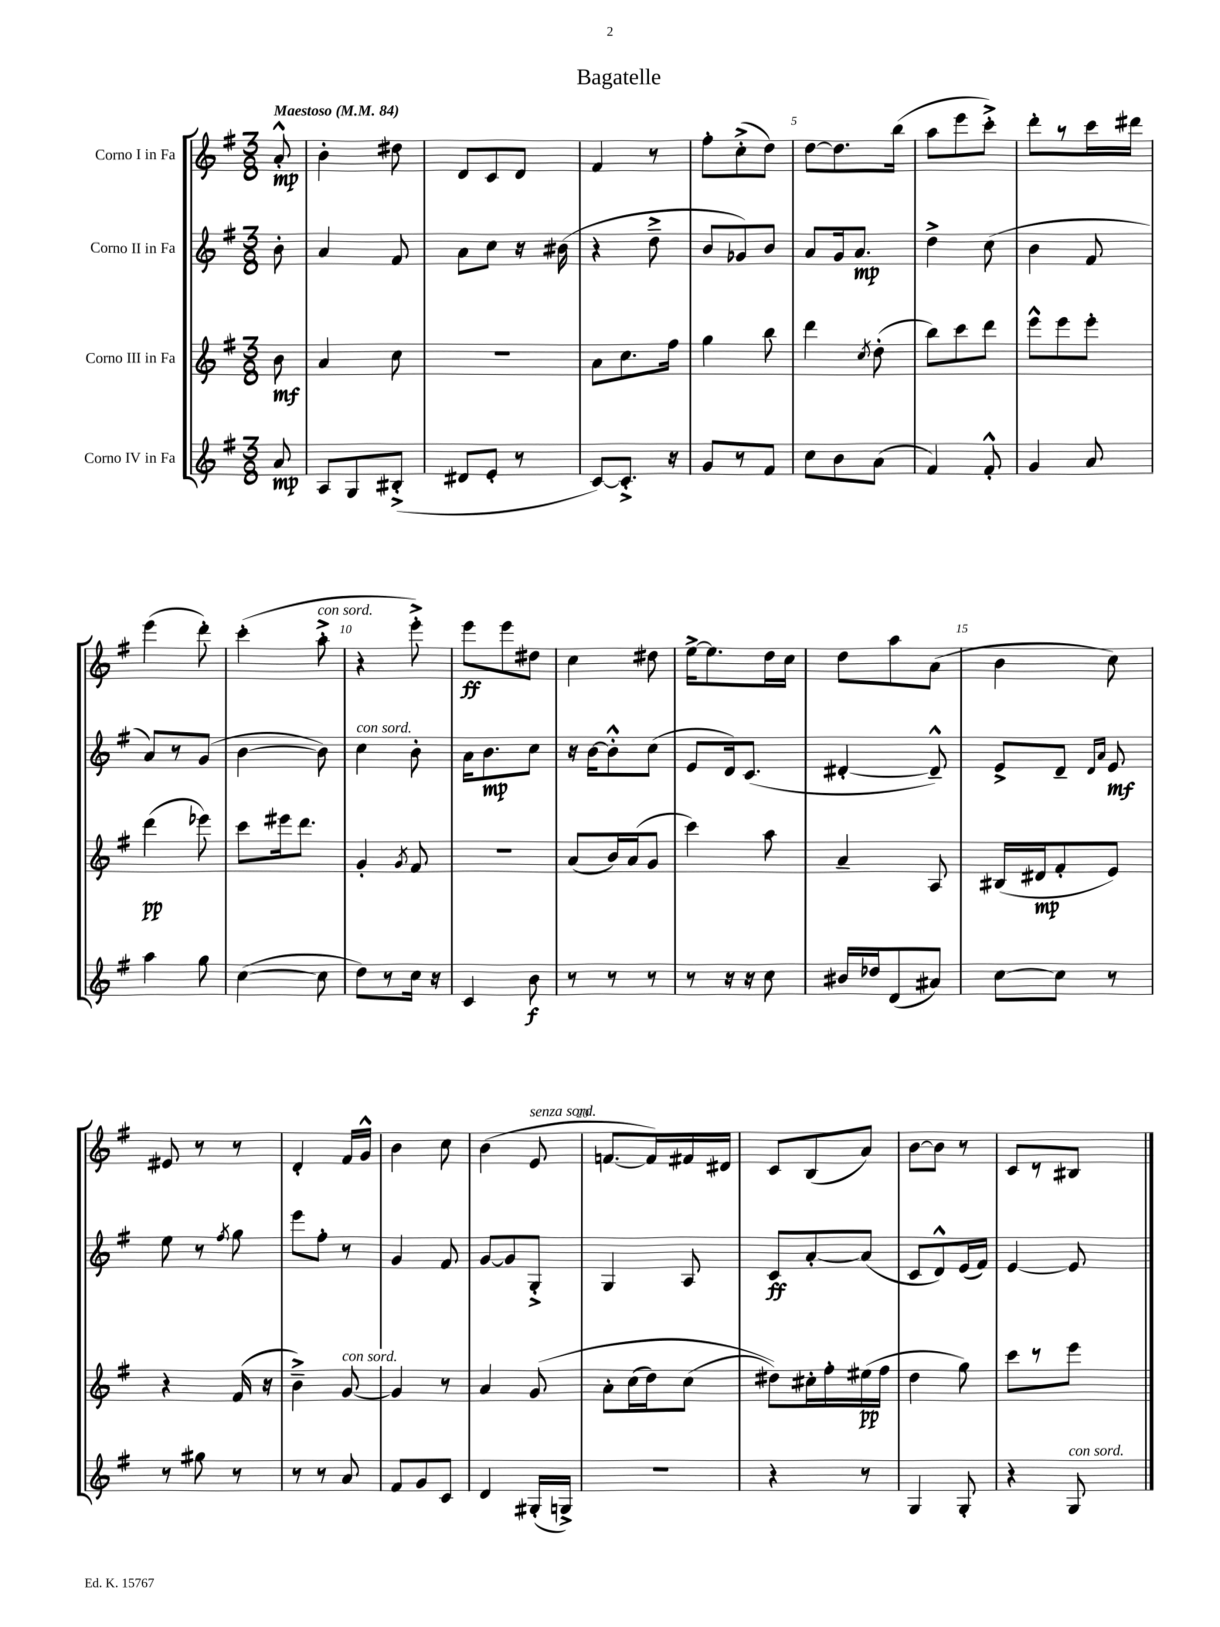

**kern	**kern	**kern	**kern
*staff4	*staff3	*staff2	*staff1
*clefG2	*clefG2	*clefG2	*clefG2
*k[f#]	*k[f#]	*k[f#]	*k[f#]
*M3/8	*M3/8	*M3/8	*M3/8
*MM84	*MM84	*MM84	*MM84
8a	8b	8b'	8a'^^
=	=	=	=
8A	4a	4a	4b'
8G	.	.	.
(8B#'^	8cc	8f#	8dd#
=	=	=	=
8d#	4.r	8a	8d
8e'	.	8cc	8c
8r	.	16r	8d
.	.	(16b#	.
=	=	=	=
[8c)	8a	4r	4f#
8.c'^]	8.cc	.	.
.	.	8dd~^	8r
16r	16ff#	.	.
=	=	=	=
8g	4gg	8b	8ff#'
8r	.	8g-)	(8cc'^
8f#	8bb	8b	8dd)
=	=	=	=
8cc	4ddd	8a	[8dd
8b	.	16g	8.dd]
.	.	8.a	.
.	8qcc	.	.
(8a	(8dd'	.	.
.	.	.	(16bb
=	=	=	=
4f#)	8bb)	4dd^	8aa
.	8ccc	.	8eee
8f#'^^	8ddd	(8cc	8ccc'^)
=	=	=	=
4g	8eee^^	4b	8ddd'
.	8eee	.	8r
8a	8eee'	8f#	16ccc
.	.	.	16ddd#
=	=	=	=
4aa	(4ddd	8a)	(4eee
.	.	8r	.
8gg	8eee-)	(8g	8ddd')
=	=	=	=
([4cc	8ccc	[4b	(4ccc'
.	16eee#	.	.
.	8.ddd	.	.
8cc]	.	8b])	8aa'^
=	=	=	=
8dd)	4g'	4cc	4r
8r	.	.	.
.	8qg	.	.
16cc	8f#	8b'	8eee'^)
16r	.	.	.
=	=	=	=
4c	4.r	16a	8eee
.	.	8.b	.
.	.	.	8eee
8b	.	8cc	8dd#
=	=	=	=
8r	(8a	16r	4cc
.	.	[16b	.
8r	16b)	8b'^^]	.
.	(16a	.	.
8r	8g	(8cc	8dd#
=	=	=	=
8r	4ccc)	8e	[16ee^
.	.	.	8.ee]
16r	.	16d)	.
16r	.	(8.c	.
8cc	8aa	.	16dd
.	.	.	16cc
=	=	=	=
16b#	4a~	[4d#'	8dd
16dd-	.	.	.
(8d	.	.	8aa
8a#)	8A	8d#~^^])	(8a
=	=	=	=
[8cc	(16B#	8e^	4b
.	16d#	.	.
8cc]	8f#'	8d~	.
.	.	16qqd	.
.	.	16qqa	.
8r	8e)	8e	8cc)
=	=	=	=
8r	4r	8ee	8e#
8gg#	.	8r	8r
.	.	8qff#	.
8r	(16f#	8gg	8r
.	16r	.	.
=	=	=	=
8r	4b~^)	8eee	4d'
8r	.	8ff#'	.
8a	[8g	8r	16f#
.	.	.	16g^^
=	=	=	=
8f#	4g]	4g	4b
8g	.	.	.
8c	8r	8f#	8cc
=	=	=	=
4d	4a	[8g	(4b
.	.	8g]	.
(16G#'	&(8g	8G'^	8e
16G^)	.	.	.
=	=	=	=
4.r	8a'	4G	[8.f
.	(16cc	.	.
.	16dd)	.	16f])
.	(8cc	8A	16f#
.	.	.	16d#
=	=	=	=
4r	8dd#)&)	8c	8c
.	16cc#'	[8a'	(8B
.	16ff#'	.	.
8r	(16ee#	(8a]	8a)
.	16ff#	.	.
=	=	=	=
4G	4dd	8c	[8b
.	.	8d^^)	8b]
8G'	8gg)	(16e	8r
.	.	16f#)	.
=	=	=	=
4r	8ccc	[4e	8c
.	8r	.	8r
8G	8eee	8e]	8B#
==	==	==	==
*-	*-	*-	*-
